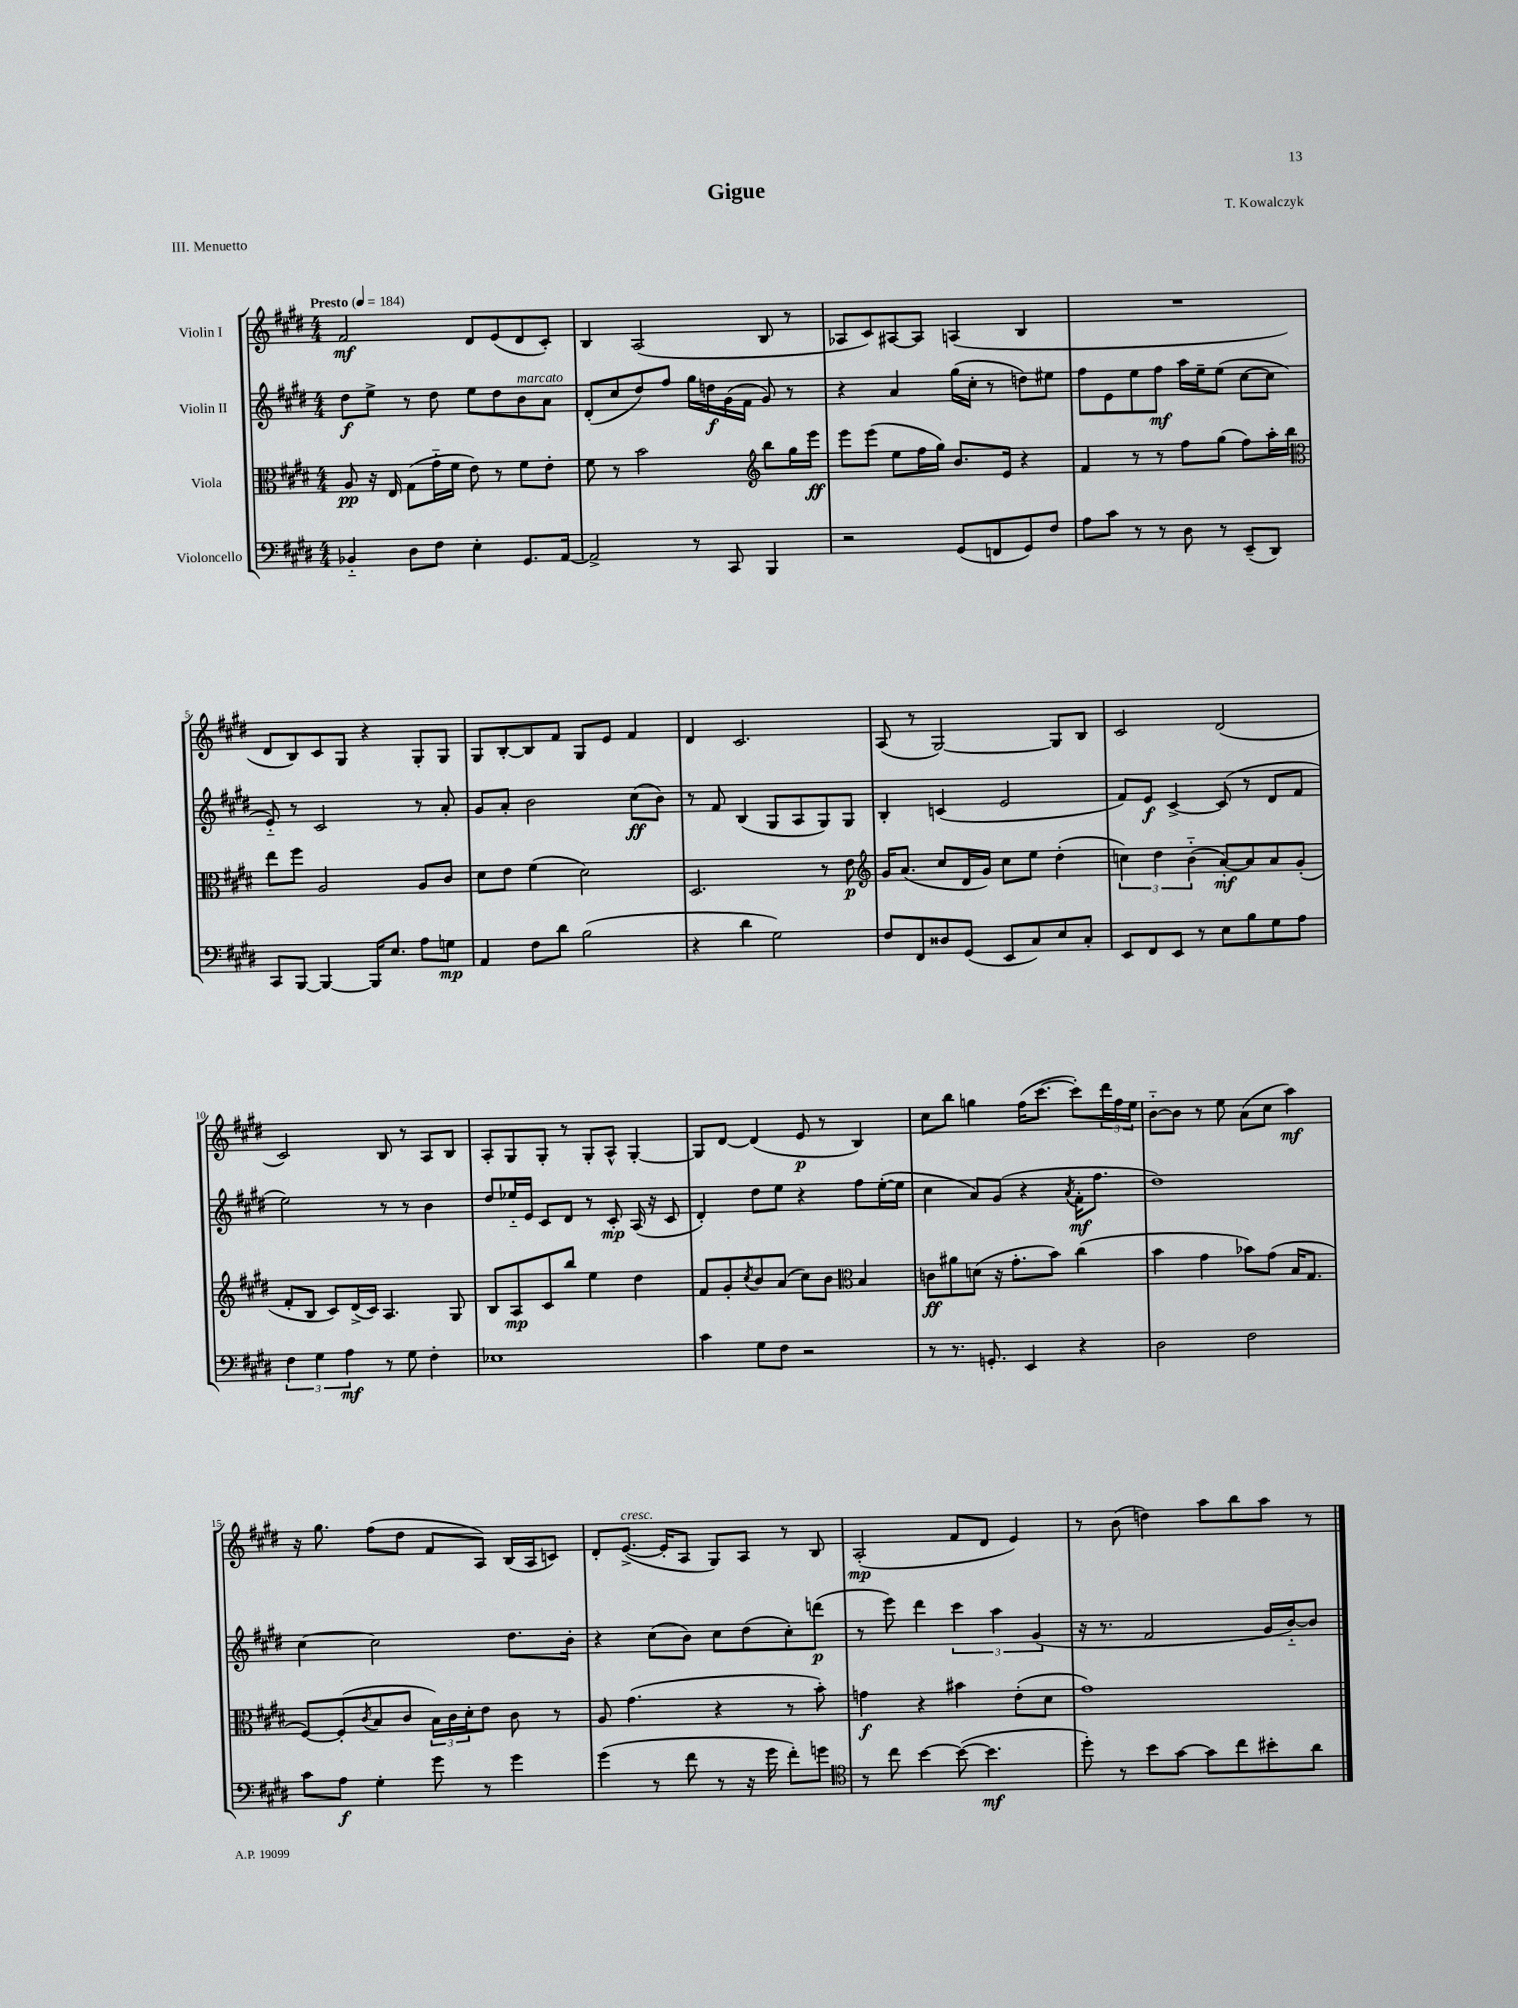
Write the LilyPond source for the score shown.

\header { title = "Gigue" composer = "T. Kowalczyk" piece = "III. Menuetto" }
<<
\new StaffGroup <<
\new Staff = "s0" \with { instrumentName = "Violin I" } {
    \clef treble \key e \major \numericTimeSignature \time 4/4 \tempo "Presto" 4 = 184
    fis'2\mf dis'8 e'8( dis'8 cis'8-.) |
    b4 a2( b8 r8 |
    aes8 cis'8) ais8~ ais8 a4( b4 |
    R1 |
    dis'8 b8) cis'8 gis8 r4 gis8-. gis8 |
    gis8 b8~-. b8 fis'8 gis8 e'8 fis'4 |
    dis'4 cis'2. |
    a8( r8 gis2~) gis8 b8 |
    cis'2 dis'2( |
    cis'2) b8 r8 a8 b8 |
    a8-. gis8 gis8-. r8 gis8-. a8-^ gis4~-. |
    gis8 dis'8~ dis'4( e'8\p r8 b4) |
    cis''8 b''8 g''4 fis''16( cis'''8.~ cis'''8-.) \tuplet 3/2 { dis'''16 fis''16 e''16 } |
    b'8~-_ b'8 r8 e''8 a'8( cis''8 a''4\mf) |
    r16 gis''8. fis''8( dis''8 fis'8 a8) b16( a16 c'8) |
    dis'8-. e'8.~->^\markup { \italic "cresc." }( e'16-. a8 gis8) a8 r8 b8 |
    a2-.\mp( fis'8 dis'8 e'4) |
    r8 b'8( d''4) a''8 b''8 a''8 r8 \bar "|." |
}
\new Staff = "s1" \with { instrumentName = "Violin II" } {
    \clef treble \key e \major \numericTimeSignature \time 4/4
    dis''8\f e''8-> r8 dis''8 e''8 dis''8 b'8^\markup { \italic "marcato" } a'8 |
    dis'8-.( cis''8 dis''8) fis''8 gis''16 d''16\f gis'16( fis'16 gis'8) r8 |
    r4 a'4 gis''16( cis''16-. r8 d''8) eis''8 |
    fis''8 e'8 e''8 fis''8\mf a''16 e''16-- e''8( cis''8~ cis''8 |
    e'8-_) r8 cis'2 r8 a'8-. |
    gis'8 a'8-. b'2 cis''8\ff( b'8) |
    r8 fis'8 b4( gis8 a8 gis8) gis8 |
    b4-. c'4( e'2 |
    fis'8) e'8\f cis'4~-> cis'8( r8 dis'8 fis'8 |
    e''2) r8 r8 b'4 |
    dis''8 ees''16-_ e'16 cis'8 dis'8 r8 cis'8-.\mp a16( r16 cis'8 |
    dis'4-.) dis''8 e''8 r4 fis''8 e''16~-.( e''16 |
    cis''4 a'8) gis'8( r4 \acciaccatura { a'8 } fis'16-.\mf fis''8. |
    dis''1) |
    cis''4~ cis''2 dis''8. b'16-. |
    r4 cis''8( b'8) cis''8 dis''8( cis''8-.) d'''8\p( |
    r8 e'''8) dis'''4 \tuplet 3/2 { cis'''4 a''4 gis'4( } |
    r16 r8. fis'2 gis'16 b'16~-_) b'8 \bar "|." |
}
\new Staff = "s2" \with { instrumentName = "Viola" } {
    \clef alto \key e \major \numericTimeSignature \time 4/4
    a8\pp r16 e16 gis8( gis'16-_ fis'16 e'8) r8 fis'8 e'8-. |
    fis'8 r8 b'2 \clef treble b''8 gis''16 e'''16\ff |
    e'''8 e'''8( e''8 fis''16 gis''16) b'8. e'16 r4 |
    fis'4 r8 r8 fis''8 gis''8( fis''8) a''16-. b''16 |
    \clef alto e''8 fis''8 a2 a8 cis'8 |
    dis'8 e'8 fis'4( dis'2) |
    dis2. r8 e'8\p |
    \clef treble gis'16 a'8.( cis''8 dis'16 gis'16) cis''8 e''8 dis''4-.( |
    \tuplet 3/2 { c''4) dis''4 b'4-_( } a'8~-.\mf) a'8 a'8 gis'8-.( |
    fis'8-. b8 cis'8) dis'16->( cis'16) a4. gis8 |
    b8 a8\mp cis'8 b''8 e''4 dis''4 |
    fis'8 gis'8-. \acciaccatura { cis''8 } b'8 a'8( cis''8) b'8 \clef alto b4 |
    c'8\ff ais'8 d'8( r16 gis'8.-. b'8) cis''4( |
    b'4 gis'4 bes'8) gis'8( b16 gis8. |
    fis8~) fis8-.( \acciaccatura { cis'8 } b8 cis'8 \tuplet 3/2 { b16) cis'16 dis'16-. } e'8 cis'8 r8 |
    a8 gis'4.( r4 r8 b'8-.) |
    g'4\f r4 bis'4 e'8-.( dis'8 |
    gis'1) \bar "|." |
}
\new Staff = "s3" \with { instrumentName = "Violoncello" } {
    \clef bass \key e \major \numericTimeSignature \time 4/4
    bes,4-_ dis8 fis8 e4-. gis,8. a,16~ |
    a,2-> r8 cis,8 b,,4 |
    r2 gis,8( f,8 gis,8) fis8 |
    a8 cis'8 r8 r8 dis8 r8 e,8--( dis,8) |
    cis,8 b,,8~ b,,4~ b,,16 e8. a8 g8\mp |
    a,4 fis8 dis'8 b2( |
    r4 dis'4 gis2) |
    fis8 fis,8 disis8 gis,8( e,8 cis8) e8 cis8-. |
    e,8 fis,8 e,8 r8 e8 b8 gis8 a8 |
    \tuplet 3/2 { fis4 gis4 a4\mf } r8 gis8 fis4-. |
    ees1 |
    cis'4 gis8 fis8 r2 |
    r8 r8. g,8.-. e,4 r4 |
    dis2 fis2 |
    cis'8 a8\f gis4-. gis'8 r8 gis'4 |
    gis'4( r8 fis'8 r8 r16 gis'16 fis'8-.) g'8 |
    \clef tenor r8 cis''8 b'4~ b'8~( b'4.\mf |
    dis''8-.) r8 b'8 gis'8~ gis'8 cis''8 bis'8-. a'8 \bar "|." |
}
>>
>>
